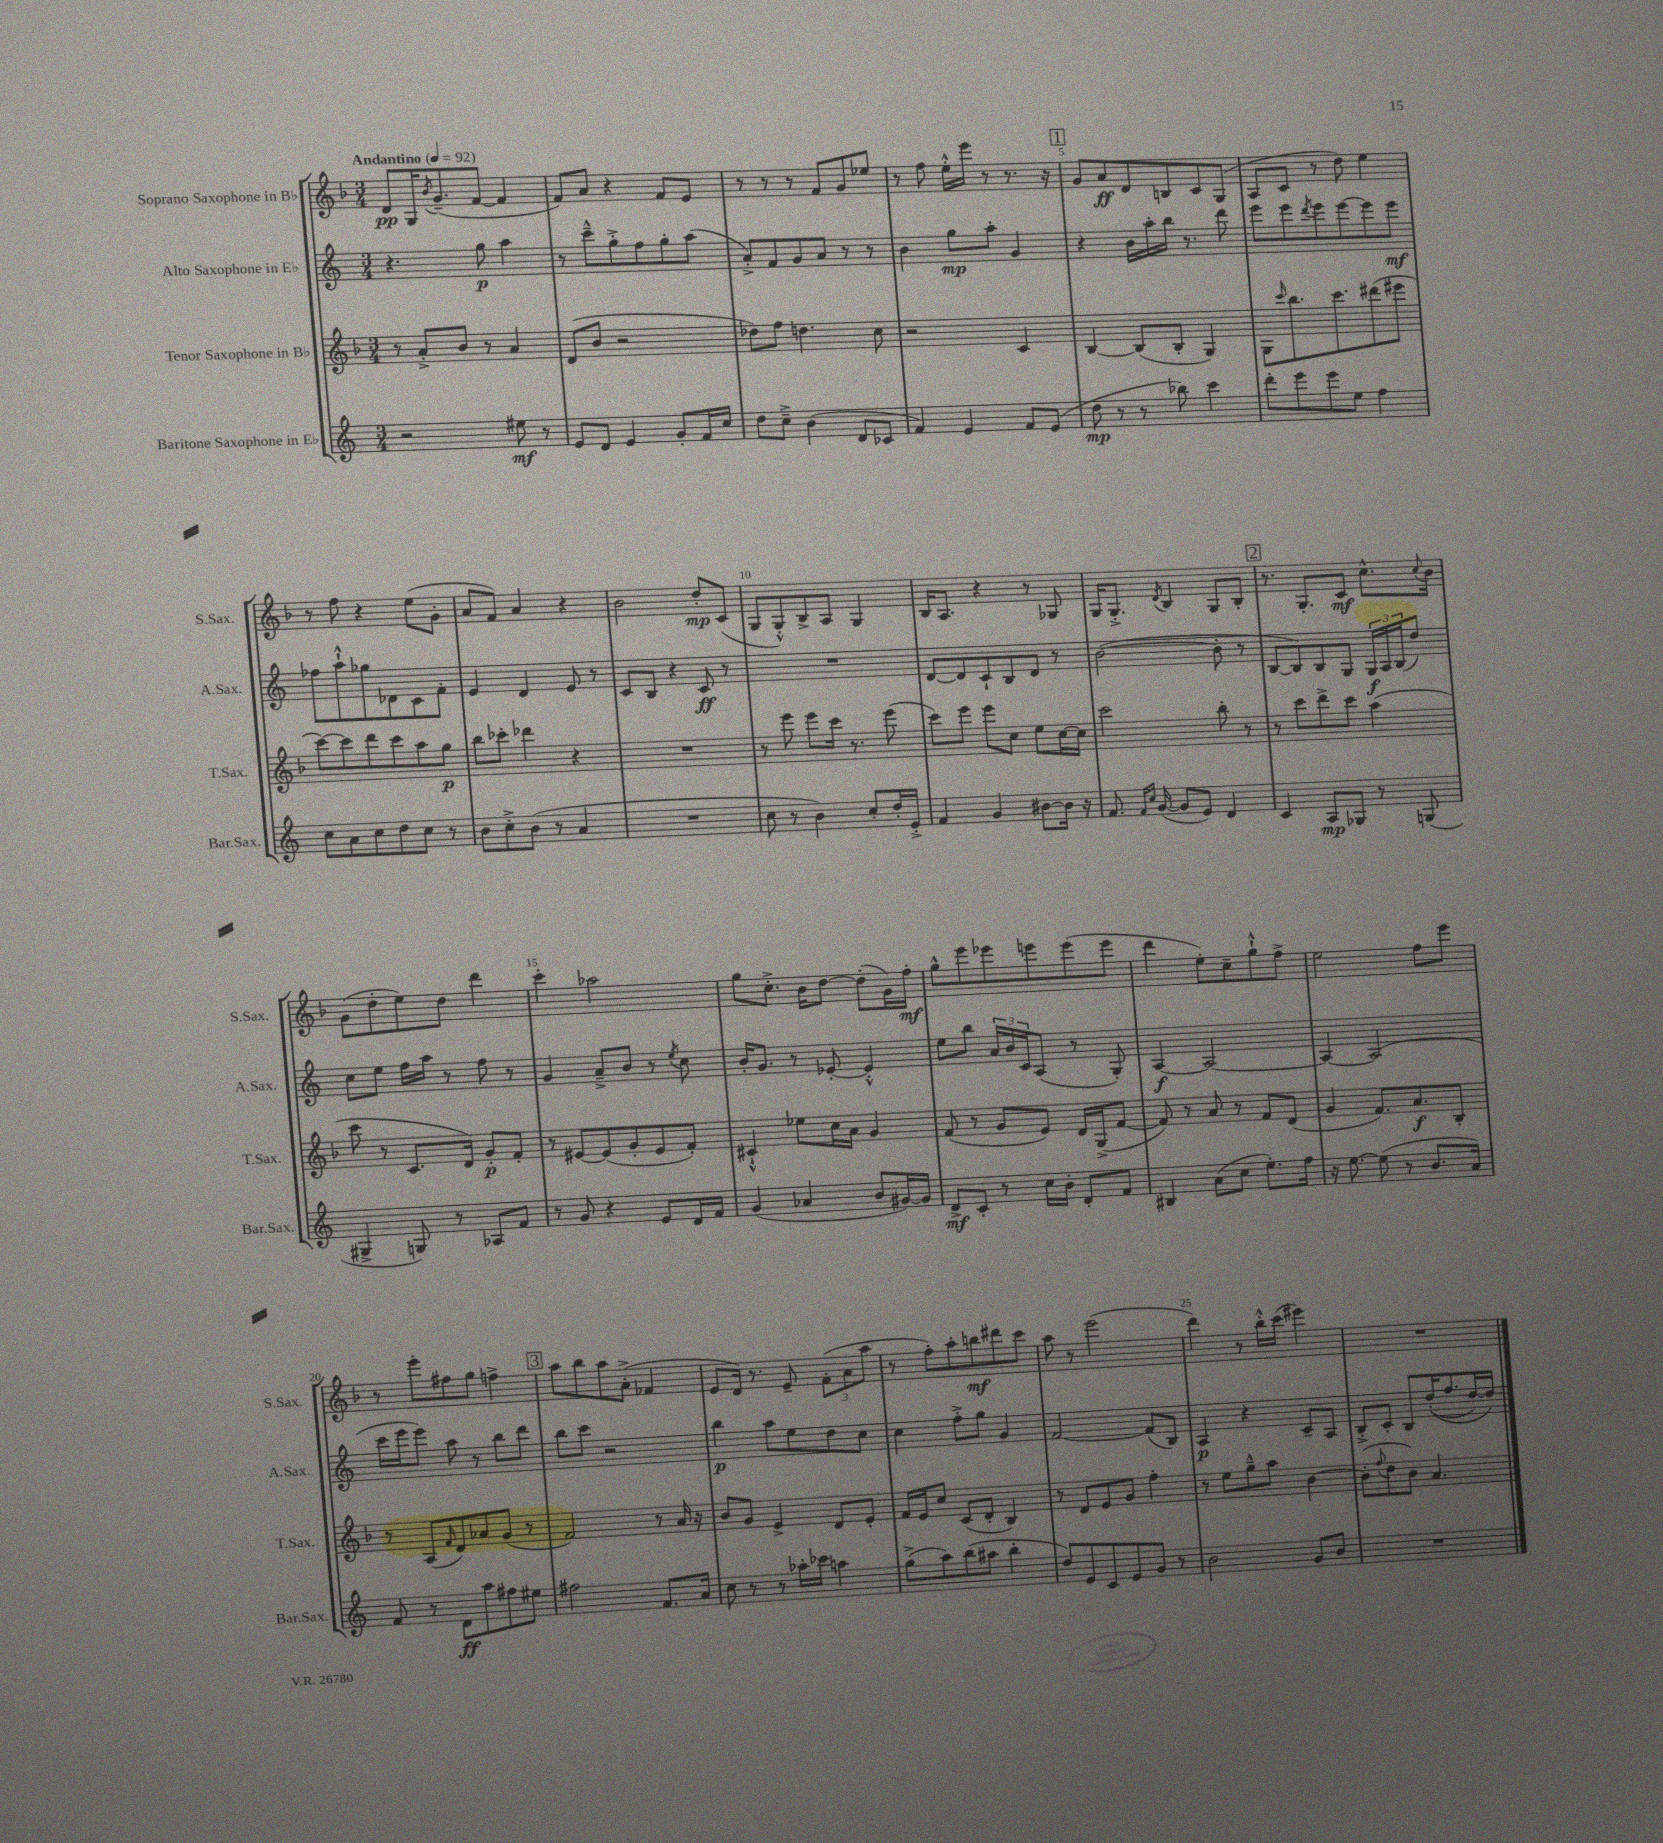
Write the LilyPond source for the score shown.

<<
\new StaffGroup <<
\new Staff = "s0" \with { instrumentName = "Soprano Saxophone in Bb" shortInstrumentName = "S.Sax." } {
    \clef treble \key f \major \numericTimeSignature \time 3/4 \tempo "Andantino" 4 = 92
    d'8\pp g16 \acciaccatura { bes'8 } g'8.--( f'8~ f'4 |
    f'8) a'8 r4 f'8 e'8 |
    r8 r8 r8 f'8 g'8 ees''8 |
    r8 f''8 e''16-.-^ e'''16 r8 r8. r16 |
    \mark \markup { \box "1" } g'8 a'8\ff d'8 b8 c'8 g8( |
    a8 c'8 r8 d''8) e''4 |
    r8 f''8 r4 e''8( g'8-. |
    a'8 f'8) a'4 r4 |
    bes'2 d''8-.\mp c'8( |
    g8 g8-.-^) bes8-> a8 g4 |
    bes16 a8. r4 r8 ges8 |
    g16 g8.-.-> \acciaccatura { d'8 } bes4 g8 bes8-. |
    \mark \markup { \box "2" } r8. g8.-. c'8\mf c''8.-^ \appoggiatura { c''8 } bes'16 |
    g'8( d''8-. e''8) d''8 d'''4 |
    c'''4-. aes''2 |
    g''8 c''8.-.-> bes'16 d''8~ d''8-.( g'16) f''16-.\mf |
    g''8-^ e'''8 ees'''8 e'''8 e'''8( e'''8 |
    d'''4 e''8-.) c''8-- g''8-!-^ f''8-> |
    e''2 f''8 e'''8 |
    r8 e'''8-. fis''8 g''8 f''4-> |
    \mark \markup { \box "3" } a''8 bes''8 a''8 a'8-.->( fes'4 |
    e'8 d'16) r8. e'8-- \tuplet 3/2 { f'8-.( a'8 a''8 } |
    r8 f''8-.) a''8-. b''8\mf dis'''8 c'''8 |
    a''8 r8 e'''2( |
    d'''4) r8 bes''16-.-^ c'''16( eis'''4) |
    R2. \bar "|." |
}
\new Staff = "s1" \with { instrumentName = "Alto Saxophone in Eb" shortInstrumentName = "A.Sax." } {
    \clef treble \key c \major \numericTimeSignature \time 3/4
    r4. g''8\p a''4 |
    r8 c'''8---^ g''8-.-> f''8 g''8-. a''8( |
    a'8-.->) f'8 g'8 a'8 r8 r8 |
    b'4 g''8\mp a''8-. g'4 |
    \mark \markup { \box "1" } r4 b'16 a''16-. b''16 r8. d'''8 |
    e'''8 e'''8 \acciaccatura { d'''8 } e'''8 e'''8~ e'''8 e'''8\mf |
    fes''8 a''8-!-^ ges''8 des'8 c'8 f'8-. |
    e'4 d'4 e'8 r8 |
    c'8 b8 r4 c'8\ff r8 |
    R2. |
    d'8~ d'8 c'8-! b8 d'8 r8 |
    b'2~( b'8-. r8 |
    \mark \markup { \box "2" } b8~ b8) b8 g8 \tuplet 3/2 { g16\f a16 b16( } d''8) |
    c''8 e''8 f''16 a''16 r8 f''8 r8 |
    g'4 a'8---> b'8 r8 \acciaccatura { e''8 } c''8 |
    b'16-. g'8. r8 ees'8~-. ees'4-.-^ |
    e''8 b''8 \tuplet 3/2 { a'16 b'16 c'16 } a8( r8 g8-.) |
    a4~\f a2~ |
    a4~ a2( |
    c'''16 e'''16 e'''8) a''8 r8 b''8 d'''8 |
    \mark \markup { \box "3" } b''8 c'''8 r2 |
    b''4\p a''8 e''8 d''8 c''8 |
    c''4 f''8-.-> g''8 g'4 |
    f'2~ f'8( b8) |
    a4\p r4 c'8-- a8 |
    b8-.-> c'8-. b8 d''16-.(\( f''8. d''16~) d''16\) \bar "|." |
}
\new Staff = "s2" \with { instrumentName = "Tenor Saxophone in Bb" shortInstrumentName = "T.Sax." } {
    \clef treble \key f \major \numericTimeSignature \time 3/4
    r8 a'8-.-> bes'8 r8 a'4 |
    d'8( bes'8 r2 |
    des''8) f''8 d''4. c''8 |
    r2 c'4 |
    \mark \markup { \box "1" } bes4~ bes8( bes8-. g4) |
    g8 \grace { c'''16 } bes''8. c'''8. dis'''8( eis'''8 |
    c'''8~) c'''8 d'''8 c'''8 a''8 g''8\p |
    bes''8 ces'''8-. des'''4 r4 |
    R2. |
    r8 e'''8 e'''8 c'''16 r8. e'''8( |
    c'''8) e'''8 e'''8 c''8 e''8 c''16~ c''16 |
    c'''2 bes''8-. r8 |
    \mark \markup { \box "2" } r8 c'''8 d'''8-> c'''8 a''4( |
    c'''8 r8 c'8. d'16) g'8-.\p f'8-. |
    r8 eis'8~ eis'8( g'8-. eis'8 f'8-.) |
    cis'4-!-^ ees''8 c''16 a'16 g'4 |
    f'8( r8 g'8 e'8) d'16 g16->( f'8~ |
    f'8) r8 a'8 r8 f'8 d'8( |
    g'4 f'8.) a'8.\f bes8-. |
    r8 a8( \grace { f'16 } d'8) aes'8 g'8( r8 |
    \mark \markup { \box "3" } f'2) r8 a'16 r16 |
    bes'8 g'8 e'4-> d'8 e'8-. |
    f'16 e'16 c''8 c'8( d'8-. bes4) |
    r8 d'8 e'8 g'8 f''4-. |
    r8 e''8 g''8---^ a''8 bes'4~ |
    bes'8-.( \appoggiatura { f''8 } d''8 bes'8) a'4. \bar "|." |
}
\new Staff = "s3" \with { instrumentName = "Baritone Saxophone in Eb" shortInstrumentName = "Bar.Sax." } {
    \clef treble \key c \major \numericTimeSignature \time 3/4
    r2 eis''8\mf r8 |
    e'8 d'8 e'4 g'8-. f'16 c''16 |
    d''8 c''8---> b'4( d'8 ces'8 |
    f'4) e'4 f'8 e'8( |
    \mark \markup { \box "1" } d''8\mp r8 r8 bes''8) c'''4 |
    d'''8-. e'''8 e'''8 e''8 f''4 |
    c''8 a'8 c''8 d''8 c''8 r8 |
    b'8 c''8-.-> b'8( r8 a'4 |
    R2. |
    c''8 r8 b'4) c''8-. d''16-. e'16-.-> |
    f'4 g'4 bis'8~ bis'16 r16 |
    f'8. \grace { f'16 c''16 } g'16~( g'8 e'8) d'4 |
    \mark \markup { \box "2" } c'4 a8\mp ges8 r8 g8( |
    gis4-> g8) r8 aes8 f'8 |
    r8 g'8 r4 e'8 d'16 f'16 |
    g'4( aes'4 b'8 gis'16~) gis'16 |
    d'8->\mf c'8-. r8 c''16 b'16-. d'8-. f'8 |
    bis4 a'8( c''8 e''8.-.) f''16 |
    r16 e''8.~ e''8( r8 b'8. a'16) |
    f'8 r8 d'8\ff a''8 fis''8 eis''8 |
    \mark \markup { \box "3" } fis''2 f'8. a'16 |
    c''8 r8 r8 aes''16-. ces'''16 a''4 |
    g''8->( a''8) b''8( ais''8 b''4-. |
    d''8) e'8 c'8 e'8 g'8 r8 |
    b'2 g'8 b'8 |
    R2. \bar "|." |
}
>>
>>
\layout { \context { \Score \override BarNumber.break-visibility = ##(#f #t #t) barNumberVisibility = #(every-nth-bar-number-visible 5) } }
